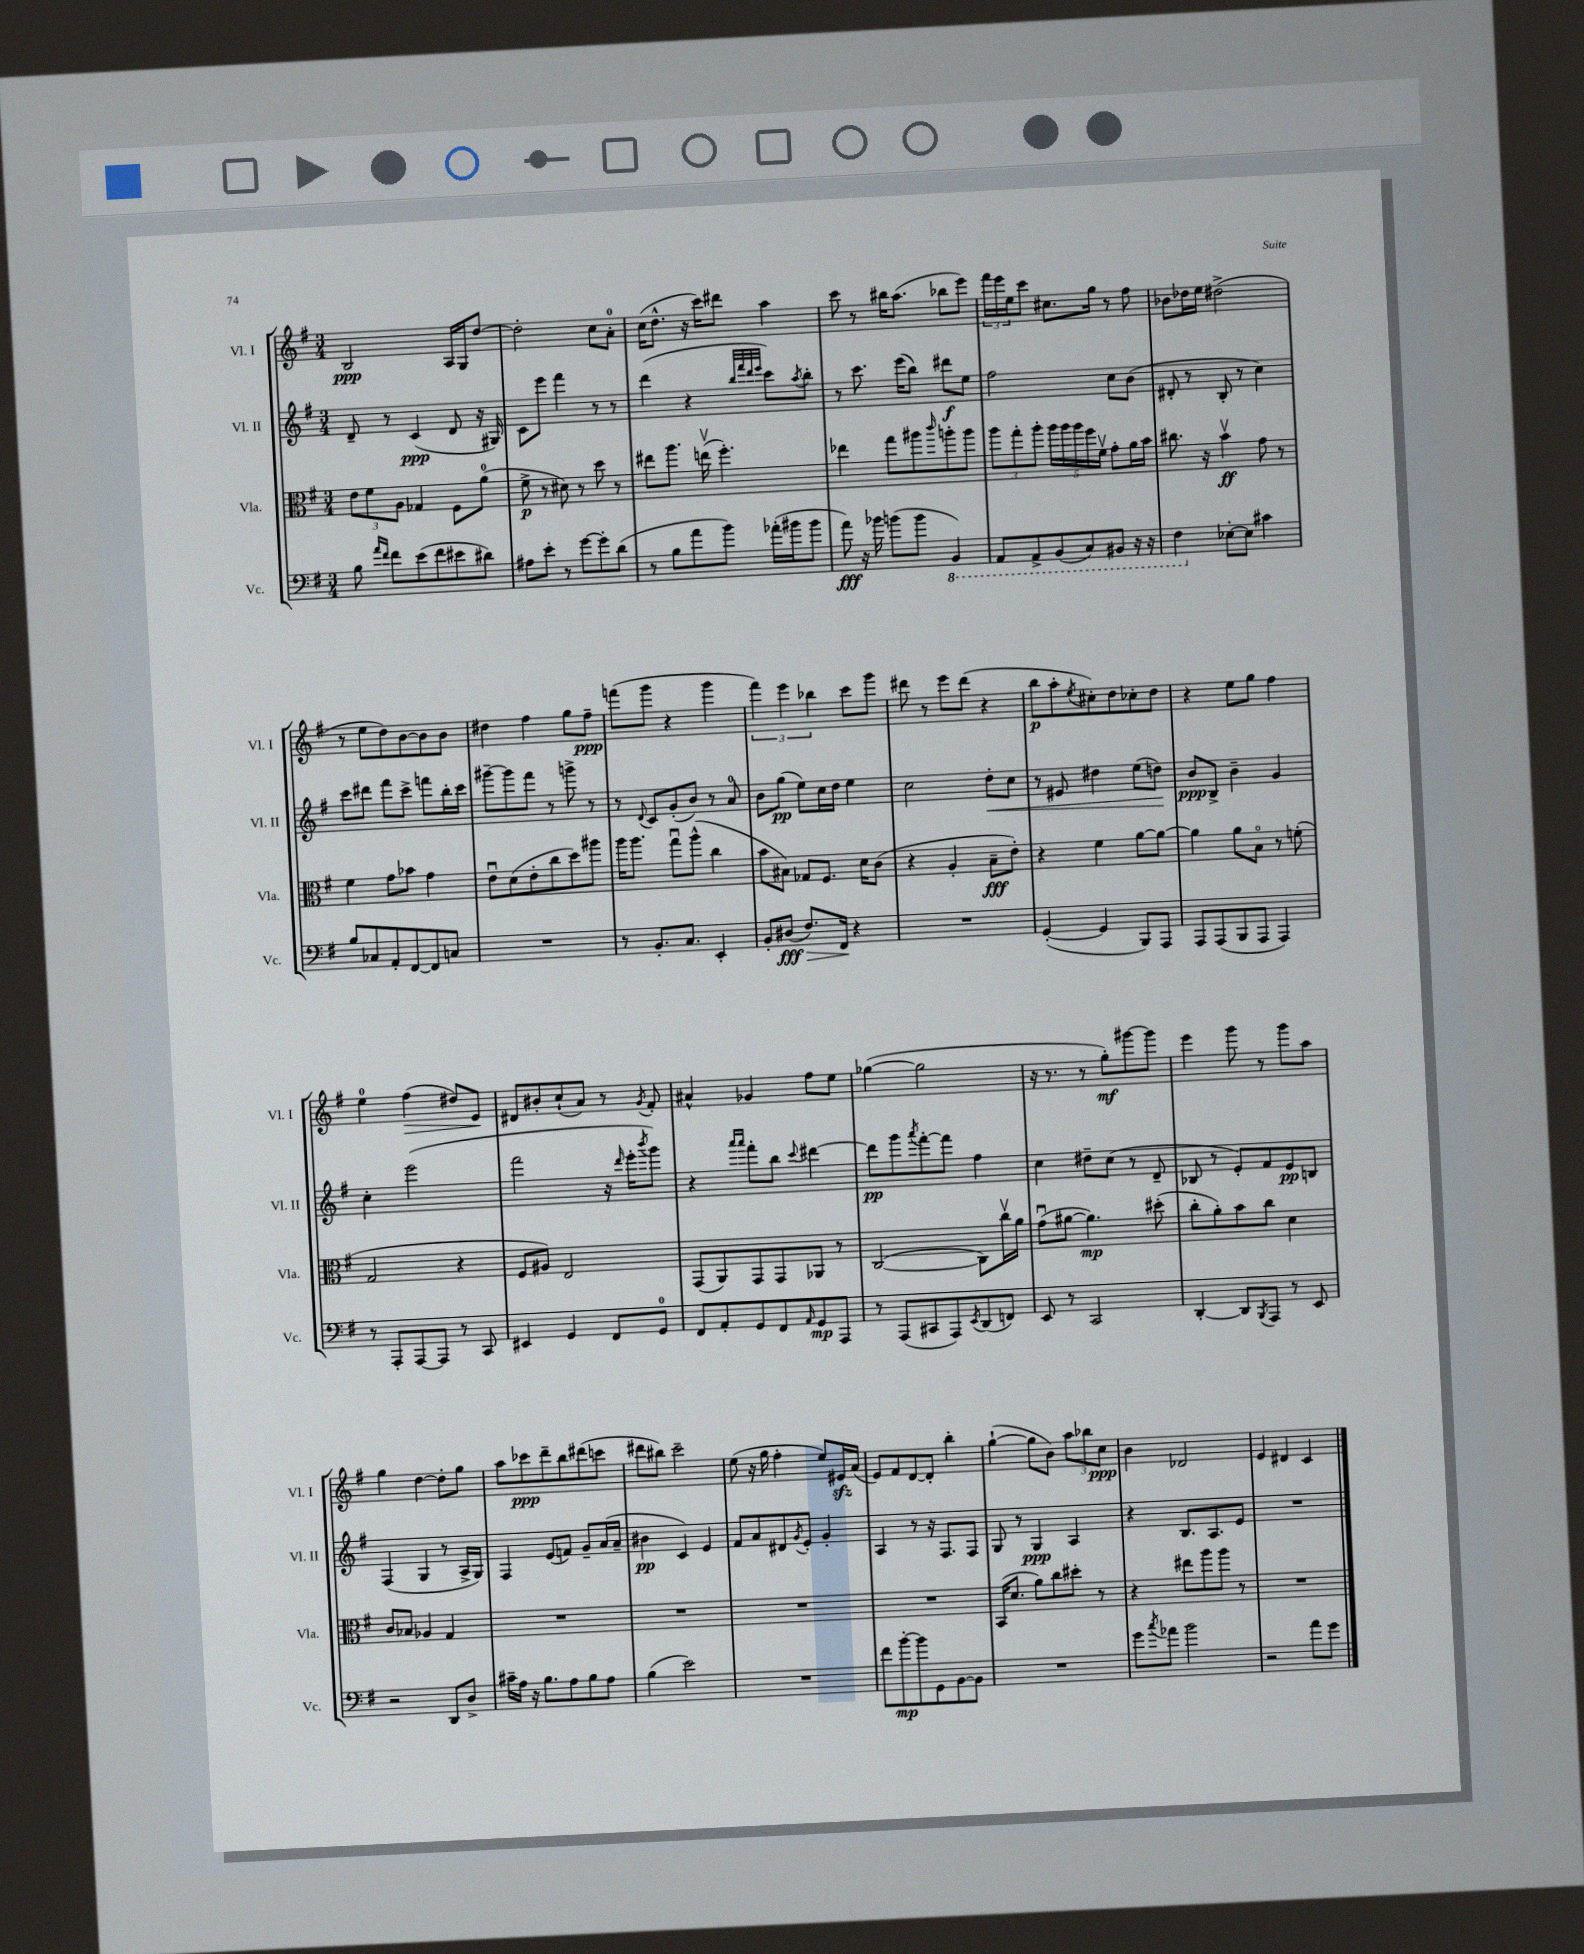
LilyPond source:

<<
\new StaffGroup <<
\new Staff = "s0" \with { instrumentName = "Vl. I" shortInstrumentName = "Vl. I" } {
    \clef treble \key g \major \numericTimeSignature \time 3/4
    b2\ppp a16 g16 d''8~ |
    d''2-. c''8 a'8-0-. |
    c''16( d''8.-^ r16 c'''16) dis'''8 a''4 |
    c'''8 r8 bis''16 a''8.( bes''8 e'''8) |
    \tuplet 3/2 { fis'''16 e'''16 e''16 } c'''8 cis''8. g''16 r8 fis''8 |
    bes'8 des''16 e''16 dis''2->( |
    r8 e''8 d''8) b'8~ b'8 b'8 |
    dis''4 fis''4 g''8 fis''8--\ppp |
    f'''8( g'''8 r4 g'''4 |
    \tuplet 3/2 { fis'''4) e'''4 bes''4 } c'''8 g'''8 |
    dis'''8 r8 e'''8 dis'''8( r4 |
    b''8\p a''8-. \acciaccatura { e''8 } cis''8-.) d''8 ces''8-. d''8 |
    r4 e''8 g''8 fis''4 |
    e''4-0 fis''4\>( dis''8) e'8\! |
    dis'8 bis'8-. c''8-!( a'8) r8 \acciaccatura { g'8 } fis'8-. |
    ais'4-^ ges'4 fis''8 e''8 |
    ges''4~( ges''2 |
    r16 r8. r8 g''8-.\mf) gis'''8~ gis'''8 |
    e'''4 g'''8 r8 g'''8 a''8 |
    g''4 d''4~ d''8-. g''8 |
    a''8 ces'''8\ppp d'''8-- b''8 dis'''8( c'''8 |
    dis'''8 bis''8) c'''2-- |
    e''8( r16 g''16 fis''4-. e''8) eis'16\sfz a'16( |
    e'8) fis'8 d'8~ d'8-. b''4-. |
    g''4~-!( g''8 b'8) \tuplet 3/2 { a''8 bes''8 c''8\ppp } |
    b'4 des'2 |
    e'4 dis'4 c'4 \bar "|." |
}
\new Staff = "s1" \with { instrumentName = "Vl. II" shortInstrumentName = "Vl. II" } {
    \clef treble \key g \major \numericTimeSignature \time 3/4
    d'8-- r8 c'4\ppp( d'8 r16 gis16) |
    c'8 e'''8 fis'''4 r8 r8 |
    d'''4( r4 \grace { b''32 fis'''32 d'''32 e'''32 } c'''8) \acciaccatura { a''8 } b''8-. |
    r8 c'''8. e'''16( b''8) dis'''8\f e''8 |
    fis''2 c''8 b'8( |
    dis'8-. r8 b8-. r8 c''4) |
    c'''8 dis'''8 fis'''8 c'''8-> f'''8 b''16-. c'''16 |
    gis'''8~-- gis'''8 fis'''8 r8 g'''8-> r8 |
    r8 \appoggiatura { d'8 } c'8 g'8-.( b'8) r8 a'8-0 |
    b'8 g''8\pp( e''8) c''16 d''16 e''4 |
    c''2 d''8-.\< c''8 |
    r8 eis'8 dis''4 e''8( d''8\!) |
    b'8\ppp b8-> b'4-- g'4 |
    c''4-. e'''2( |
    fis'''2 r16 \grace { d'''16 } e'''16-. \acciaccatura { b'''8 } g'''8) |
    r4 \grace { a'''16 a'''16 } fis'''8-. b''8 \appoggiatura { c'''8 } dis'''4~ |
    dis'''8\pp g'''8 \acciaccatura { a'''8 } fis'''8~-. fis'''8 fis''4 |
    c''4 dis''8-- c''8( r8 d'8-- |
    bes8 r8 e'8-.) fis'8 e'8\pp b8 |
    fis4( g4 r8 a16-> g16) |
    fis4 e'8( f'8) g'8-- a'16( a'16-- |
    bis'4\pp c'4) e'4 |
    fis'8 a'8 dis'8 \acciaccatura { g'8 } e'8-. g'4-. |
    a4 r8 r16 fis8. fis8 |
    g8 r8 g4\ppp a4 |
    r4 b8. a8. e'8 |
    R2. \bar "|." |
}
\new Staff = "s2" \with { instrumentName = "Vla." shortInstrumentName = "Vla." } {
    \clef alto \key g \major \numericTimeSignature \time 3/4
    \tuplet 3/2 { e'8 fis'8 a8 } ges4 fis8 a'8-0( |
    fis'8->\p r8 dis'8) r8 d''8 r8 |
    eis''8 a''8. e''16\upbow( fis''4.-.) |
    ees''4 g''8 ais''8 \grace { c'''16 } a''8-. a''8 |
    \tuplet 3/2 { a''8 g''8-. a''8-. } \tuplet 5/4 { a''16 a''16 a''16 fis''16 fis'16\upbow } g'8-. a'16 b'16 |
    cis''8. r16 b'4\upbow\ff g'8 r8 |
    fis'4 g'8 bes'8 g'4 |
    e'8\downbow d'8( e'8-. c''8 d''8) ais''8 |
    a''16 a''8. g''8\downbow a''8-^( c''4 |
    b'8 bis8) ges8 fis8. d'16 c'8( |
    r4 a4-. b8--\fff e'8-.) |
    r4 fis'4 a'8~ a'8~ |
    a'4 a'8 b8\flageolet r8 f'8-.( |
    g2 r4 |
    fis8 ais8) e2 |
    g,8( a,8) g,8 g,8 aes,8 r8 |
    c2~( c8) c''16\upbow a'16 |
    g'8\downbow( ais'8~ ais'4.\mp) dis''8-.( |
    c''8-. a'8-.) b'8 c''8 d'4 |
    c'8 bes8 aes4 g4 |
    R2. |
    R2. |
    R2. |
    R2. |
    b,16( d'8. a'8) c''8 dis''8-. r8 |
    r4 eis''8 a''8 a''8 r8 |
    R2. \bar "|." |
}
\new Staff = "s3" \with { instrumentName = "Vc." shortInstrumentName = "Vc." } {
    \clef bass \key g \major \numericTimeSignature \time 3/4
    b8 \grace { a'16 fis'16 } fis'8 e'8( fis'8 eis'8 dis'8) |
    ais8 e'8-. r8 g'8~ g'8-. d'8( |
    r8 b8 a'8 b'8) aes'16-.( bis'16 bis'8 |
    a'8\fff) r16 bes'16 b'8( b'8 \ottava #-1 b,,4) |
    a,,8 a,,8-> b,,8( c,8) bis,,8 r16 r16 |
    fis,4 \ottava #0 ees8~-. ees8 cis'4 |
    b8 ces8 a,8-. fis,8~ fis,8 c8 |
    R2. |
    r8 b,8.-. c8. e,4-. |
    b,8-. dis8\fff\>( fis8.) fis,16\! r4 |
    R2. |
    g,4~-.( g,4 b,,8) a,,8 |
    a,,8 a,,8( b,,8 a,,8 a,,4) |
    r8 a,,8-. a,,8~ a,,8 r8 c,8 |
    eis,4 g,4 fis,8 g,8-0 |
    fis,8 a,8-. g,8 fis,8 \grace { a,16 } g,8\mp a,,8 |
    r8 a,,8( cis,8 a,,8) \acciaccatura { e,8 } d,8( f,8) |
    e,8 r8 c,2 |
    d,4~-. d,8 \acciaccatura { b,,8 } a,,8 r8 e,8 |
    r2 d,8 d8-> |
    cis'16-- a16 r16 b8. a8 b8 a8 |
    b4( e'2) |
    R2. |
    fis'8 b'8~-.\mp b'8 g,8 b,8~ b,8 |
    R2. |
    g'8 \acciaccatura { c''8 } aes'8 b'2 |
    r2 a'8 g'8 \bar "|." |
}
>>
>>
\layout { \context { \Score \remove "Bar_number_engraver" } }
